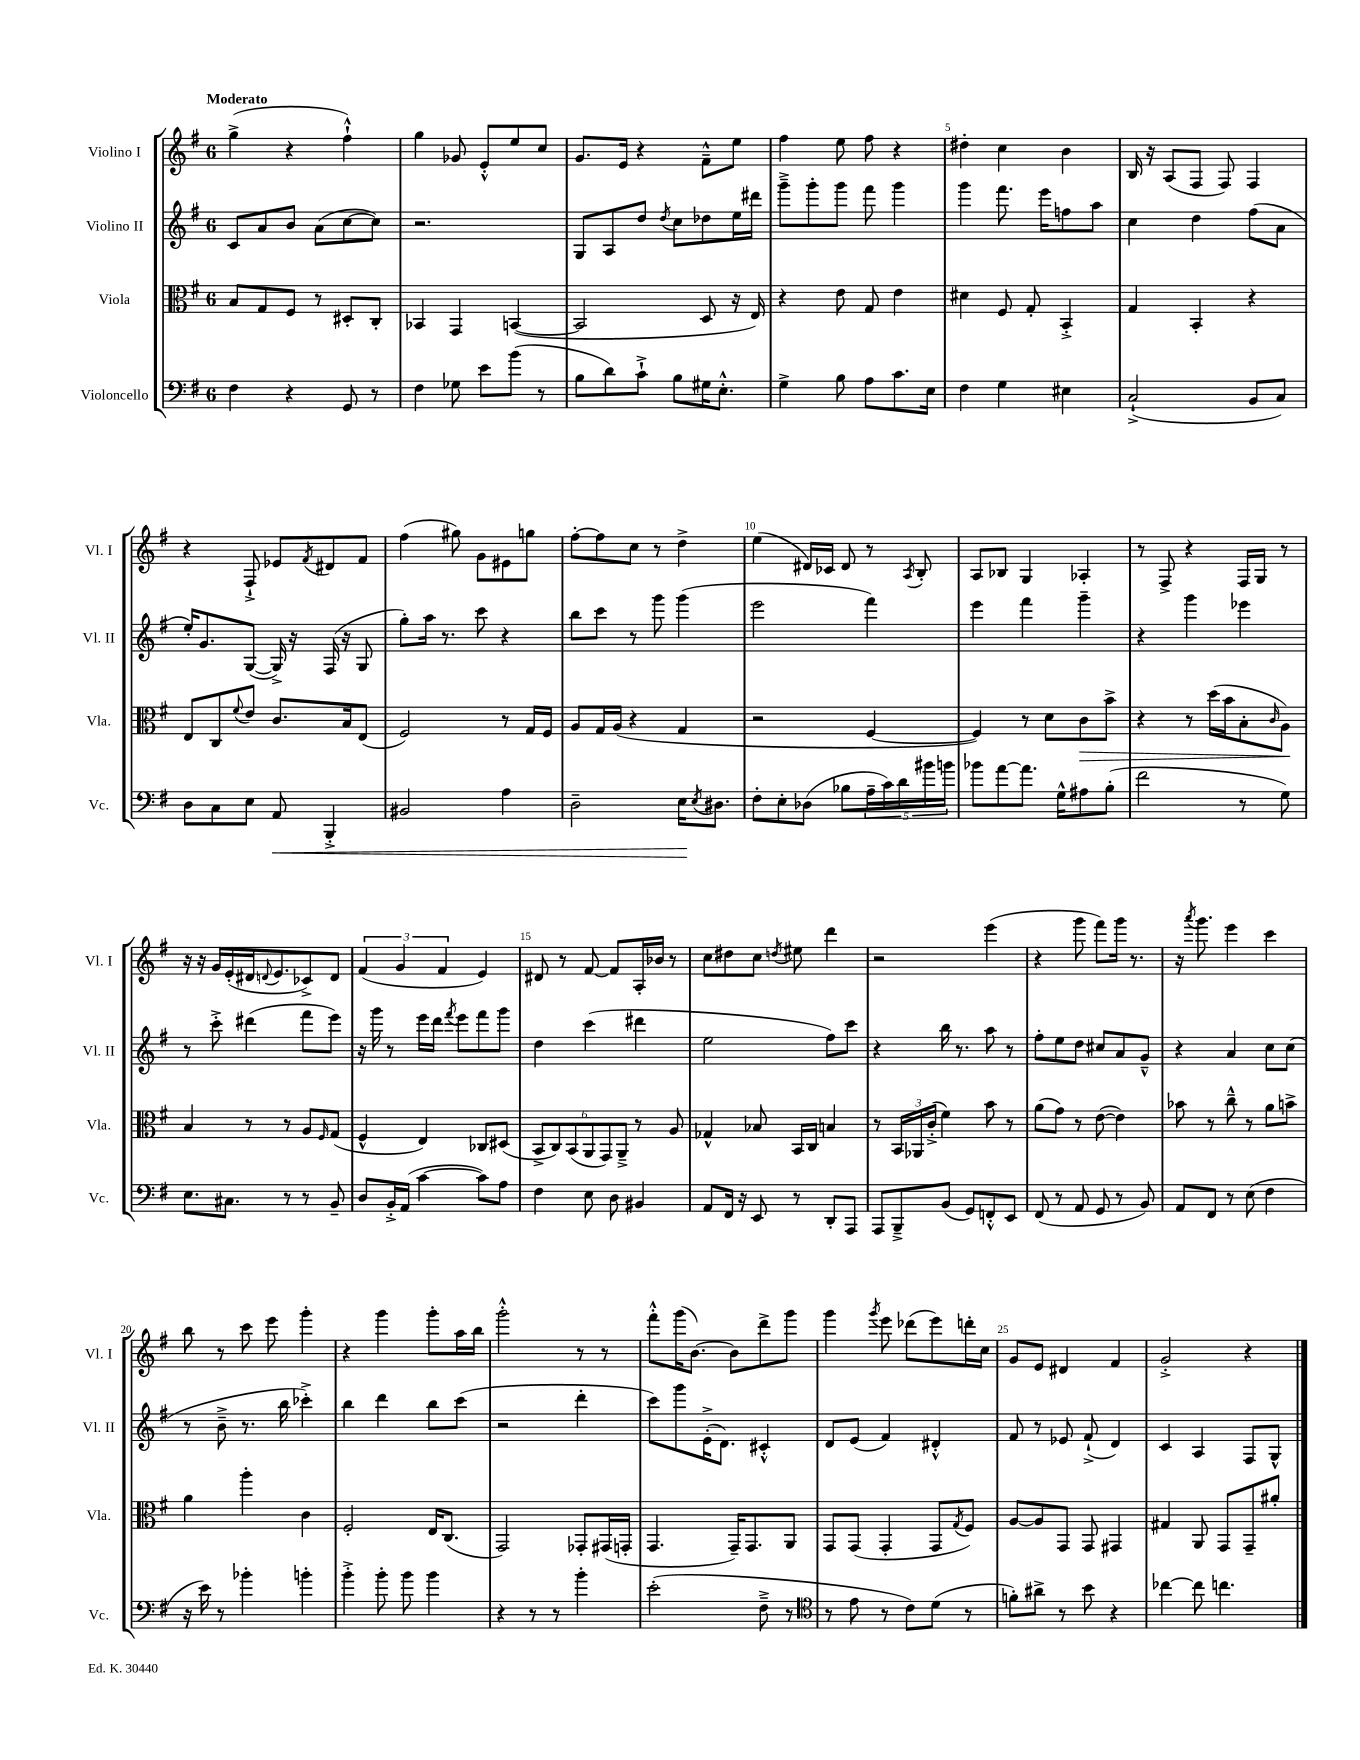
<<
\new StaffGroup <<
\new Staff = "s0" \with { instrumentName = "Violino I" shortInstrumentName = "Vl. I" } {
    \clef treble \key g \major \once \override Staff.TimeSignature.style = #'single-digit \time 6/8 \tempo "Moderato"
    g''4->( r4 fis''4-!-^) |
    g''4 ges'8 e'8-.-^ e''8 c''8 |
    g'8. e'16 r4 fis'8---^ e''8 |
    fis''4 e''8 fis''8 r4 |
    dis''4-. c''4 b'4 |
    b16 r16 a8( fis8 fis8) fis4 |
    r4 fis8-!-> ees'8 \acciaccatura { fis'8 } dis'8 fis'8 |
    fis''4( gis''8) g'8 eis'8 g''8 |
    fis''8~-. fis''8 c''8 r8 d''4-> |
    e''4( dis'16) ces'16 dis'8 r8 \acciaccatura { a8 } b8-. |
    a8 bes8 g4 aes4-. |
    r8 fis8-> r4 fis16 g16 r8 |
    r16 r16 g'16 e'16-.( dis'16 \appoggiatura { d'8 } e'8. ces'8->) d'8 |
    \tuplet 3/2 { fis'4( g'4 fis'4 } e'4) |
    dis'8 r8 fis'8~ fis'8 a16-. bes'16 r8 |
    c''8 dis''8 c''8 \acciaccatura { d''8 } eis''8 d'''4 |
    r2 e'''4( |
    r4 g'''8 fis'''8) g'''16 r8. |
    r16 \acciaccatura { a'''8 } g'''8. e'''4 c'''4 |
    b''8 r8 c'''8 e'''8 g'''4-. |
    r4 g'''4 g'''8-. a''16 b''16 |
    g'''2-.-^ r8 r8 |
    fis'''8-.-^ g'''16( b'8.~) b'8 d'''8-> g'''8 |
    g'''4 \acciaccatura { g'''8 } e'''8 des'''8( e'''8) d'''16-. c''16 |
    g'8 e'8 dis'4 fis'4 |
    g'2-.-> r4 \bar "|." |
}
\new Staff = "s1" \with { instrumentName = "Violino II" shortInstrumentName = "Vl. II" } {
    \clef treble \key g \major \once \override Staff.TimeSignature.style = #'single-digit \time 6/8
    c'8 a'8 b'8 a'8( c''8~ c''8) |
    r2. |
    g8 a8 d''8 \acciaccatura { d''8 } c''8 des''8 e''16 dis'''16 |
    g'''8---> g'''8-. g'''8 fis'''8 g'''4 |
    g'''4 fis'''8. e'''16 f''8 a''8 |
    c''4 d''4 fis''8( a'8 |
    e''16-.) g'8. g8~( g16->) r16 fis16( r16 g8 |
    g''8-.) a''16 r8. c'''8 r4 |
    b''8 c'''8 r8 g'''8 g'''4( |
    e'''2 fis'''4) |
    e'''4 fis'''4 g'''4-- |
    r4 g'''4 ees'''4 |
    r8 c'''8-.-> dis'''4( fis'''8 e'''8) |
    r16 g'''16 r8 e'''16 d'''16 \acciaccatura { fis'''8 } e'''8 fis'''8 g'''8 |
    d''4 c'''4( dis'''4 |
    e''2 fis''8) c'''8 |
    r4 b''16 r8. a''8 r8 |
    fis''8-. e''8 d''8 cis''8 a'8 g'8---^ |
    r4 a'4 c''8 c''8( |
    r8 b'8---> r8. b''16 ces'''4-.->) |
    b''4 d'''4 b''8 c'''8( |
    r2 d'''4-. |
    c'''8) g'''8 e'16-.->( d'8.) cis'4-.-^ |
    d'8 e'8( fis'4) dis'4-.-^ |
    fis'8 r8 ees'8 fis'8-!->( d'4) |
    c'4 a4 fis8 g8-^ \bar "|." |
}
\new Staff = "s2" \with { instrumentName = "Viola" shortInstrumentName = "Vla." } {
    \clef alto \key g \major \once \override Staff.TimeSignature.style = #'single-digit \time 6/8
    b8 g8 fis8 r8 dis8-. c8-. |
    bes,4 g,4 b,4~( |
    b,2 d8 r16 e16) |
    r4 e'8 g8 e'4 |
    dis'4 fis8 g8-. b,4-.-> |
    g4 b,4-. r4 |
    e8 c8 \appoggiatura { fis'8 } e'8 c'8. b16 e8( |
    fis2) r8 g16 fis16 |
    a8 g16 a16( r4 g4 |
    r2 fis4~ |
    fis4) r8 d'8 c'8\> b'8-> |
    r4 r8 d''16( b'16 b8-. \grace { c'16 } a8\!) |
    b4 r8 r8 a8 \grace { fis16 } g8( |
    fis4-^ e4) ces8 dis8( |
    \tuplet 6/4 { b,8-> c8) b,8( a,8 g,8) a,8---> } r8 a8 |
    ges4-^ bes8 b,16 c16 b4 |
    r8 \tuplet 3/2 { b,16 aes,16 c'16-.->( } fis'4) b'8 r8 |
    a'8( g'8) r8 e'8~( e'4) |
    bes'8 r8 c''8---^ r8 a'8 b'8-> |
    a'4 a''4-. c'4 |
    fis2-. e16 c8.( |
    g,2) ges,8-. gis,16( g,16-. |
    g,4. g,16--) g,8. a,8 |
    g,8 g,8( g,4-. g,8 \acciaccatura { g8 } fis8) |
    a8~ a8 g,8 g,8 gis,4 |
    gis4 a,8 g,8 g,8-- ais'8-. \bar "|." |
}
\new Staff = "s3" \with { instrumentName = "Violoncello" shortInstrumentName = "Vc." } {
    \clef bass \key g \major \once \override Staff.TimeSignature.style = #'single-digit \time 6/8
    fis4 r4 g,8 r8 |
    fis4 ges8 e'8 b'8( r8 |
    b8 d'8) c'8-!-> b8 gis16 e8.-.-^ |
    g4-> b8 a8 c'8. e16 |
    fis4 g4 eis4 |
    c2-!->( b,8 c8) |
    d8 c8 e8 a,8\< b,,4-.-> |
    bis,2 a4 |
    d2-- e16\! \acciaccatura { e8 } dis8. |
    fis8-. e8-. des8( bes8 \tuplet 5/4 { a16-- c'16) d'16 bis'16 b'16 } |
    bes'8 a'8~ a'8. g16-^ ais8 b8-.( |
    fis'2 r8 g8) |
    e8. cis8. r8 r8 b,8-- |
    d8 b,16-.-> a,16( c'4~ c'8) a8 |
    fis4 e8 d8 bis,4 |
    a,8 fis,16 r16 e,8 r8 d,8-. a,,8 |
    a,,8 b,,8---> b,8( g,8) f,8-.-^ e,8 |
    fis,8( r8 a,8 g,8 r8 b,8) |
    a,8 fis,8 r8 e8( fis4 |
    r16 e'16) r8 bes'4-. b'4-. |
    b'4-.-> b'8-. b'8 b'4 |
    r4 r8 r8 b'4-. |
    e'2-.( fis8---> r8 |
    \clef tenor r8 e'8 r8 c'8) d'8( r8 |
    f'8-.) ais'8-> r8 b'8 r4 |
    ces''4~ ces''8 c''4. \bar "|." |
}
>>
>>
\layout { \context { \Score \override BarNumber.break-visibility = ##(#f #t #t) barNumberVisibility = #(every-nth-bar-number-visible 5) } }
